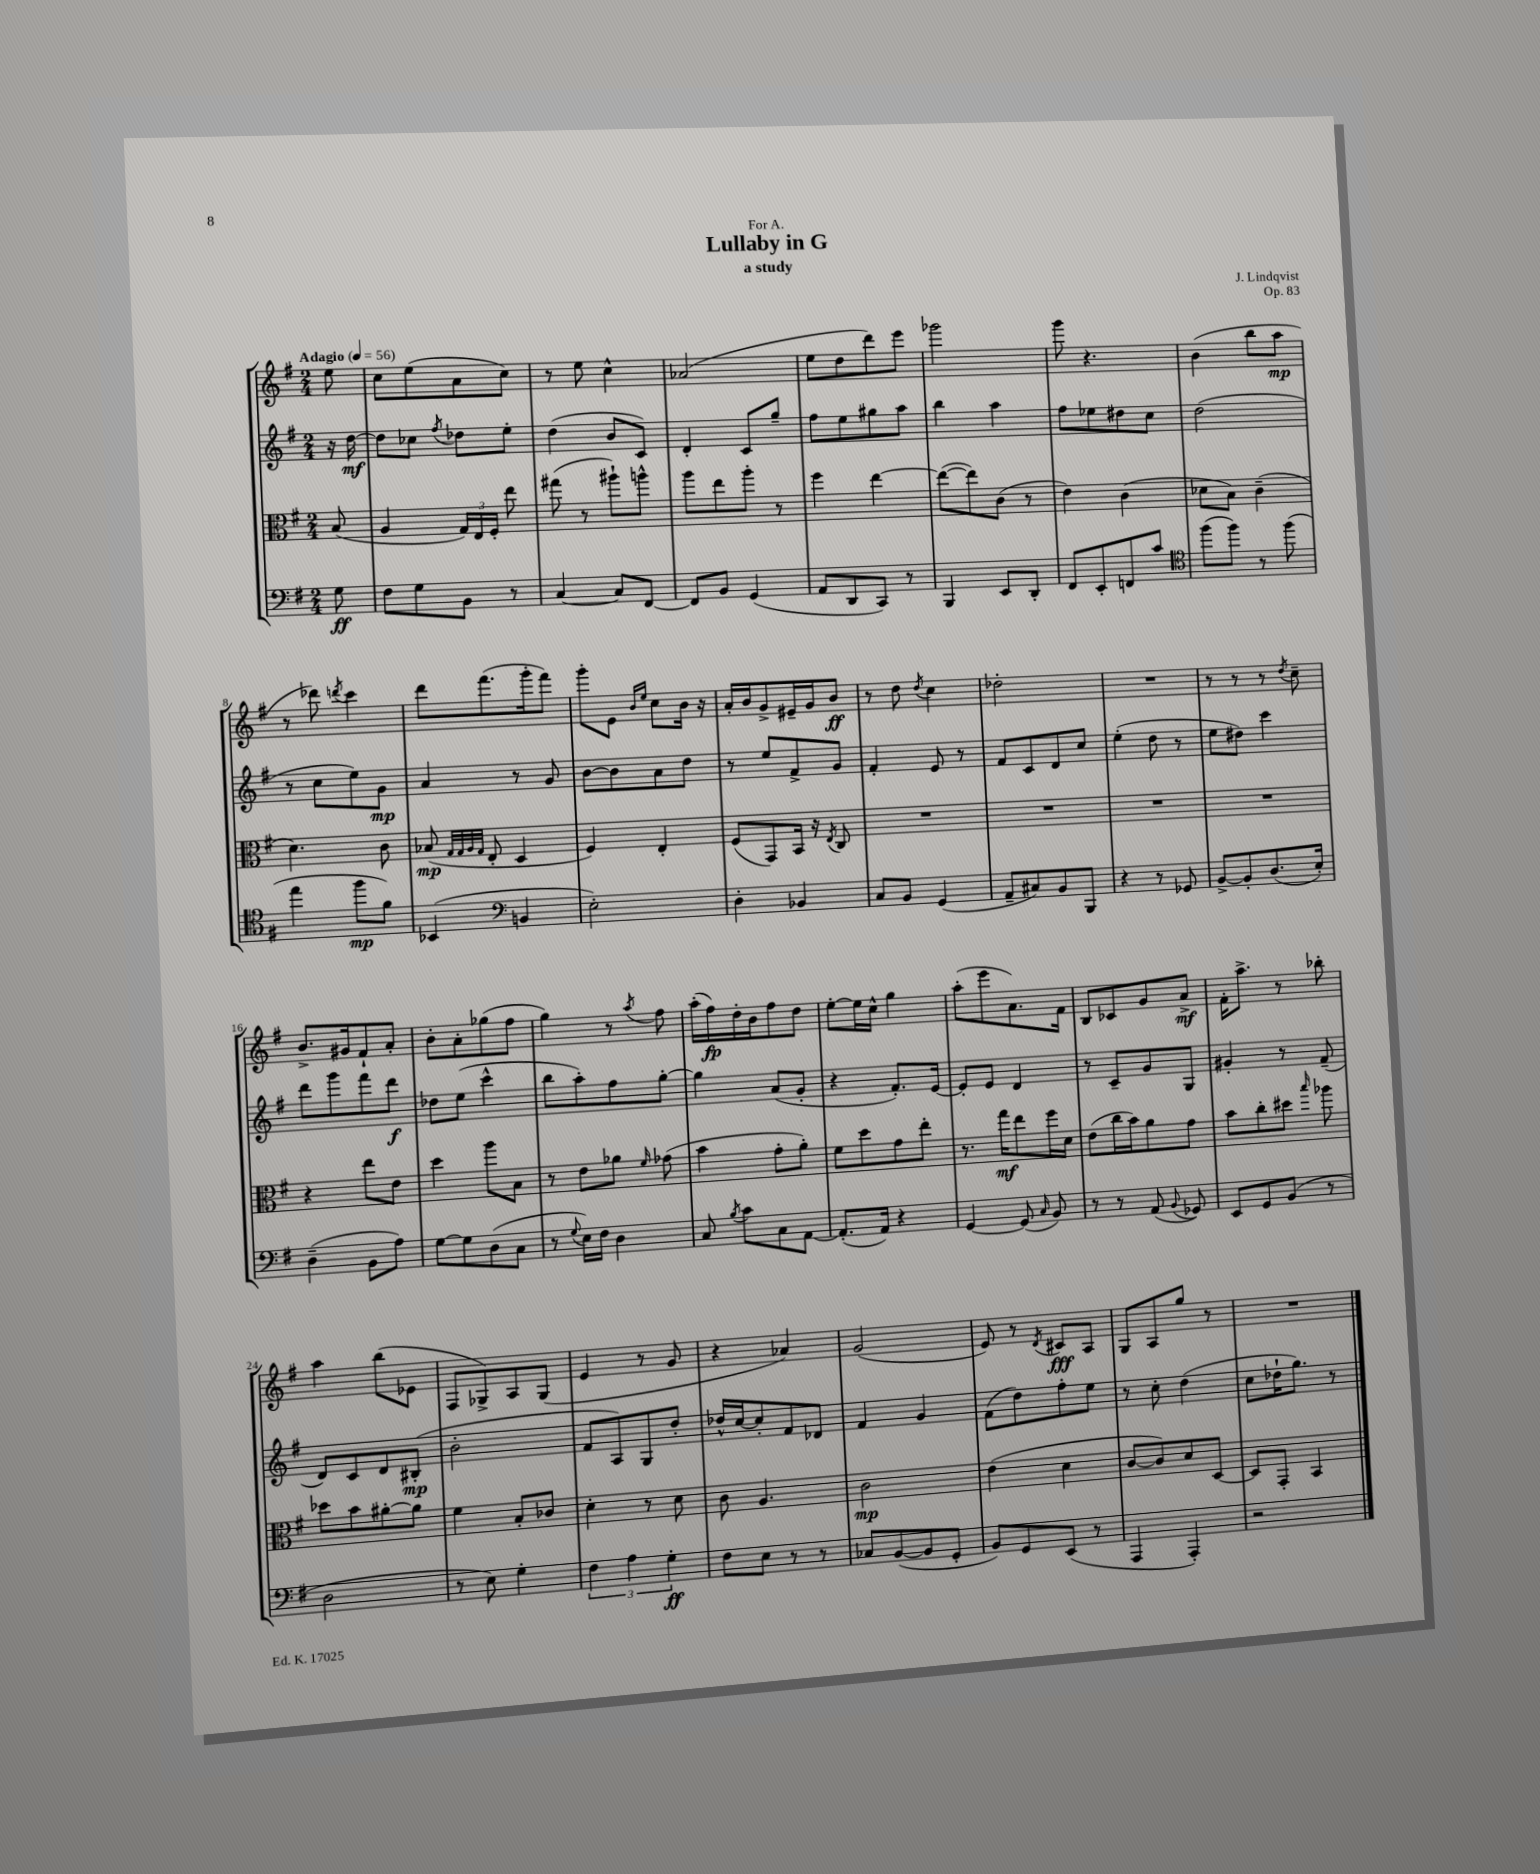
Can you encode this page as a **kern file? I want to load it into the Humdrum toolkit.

**kern	**dynam	**kern	**dynam	**kern	**dynam	**kern	**dynam
*part4	*part4	*part3	*part3	*part2	*part2	*part1	*part1
*staff4	*staff4	*staff3	*staff3	*staff2	*staff2	*staff1	*staff1
*clefF4	*	*clefC3	*	*clefG2	*	*clefG2	*
*k[f#]	*	*k[f#]	*	*k[f#]	*	*k[f#]	*
*M2/4	*	*M2/4	*	*M2/4	*	*M2/4	*
*MM56	*	*MM56	*	*MM56	*	*MM56	*
=	=	=	=	=	=	=	=
!	!	!	!	!	!	!LO:TX:a:B:t=Adagio	!
8G\	ff	(8B/	.	16r	.	8ee\	.
.	.	.	.	[16dd\	mf	.	.
=1	=1	=1	=1	=1	=1	=1	=1
8F#\L	.	4A/	.	8dd\L]	.	8cc\L	.
8G\	.	.	.	8cc-X\J	.	(8ee\	.
.	.	.	.	8qff#/	.	.	.
8BB\J	.	24G/LL)	.	8dd-X\L	.	8a\	.
.	.	24E/	.	.	.	.	.
.	.	24F#'/JJ	.	.	.	.	.
8r	.	8ee\	.	8ee'\J	.	8cc\J)	.
=2	=2	=2	=2	=2	=2	=2	=2
[4C/	.	(8gg#X\	.	(4dd\	.	8r	.
.	.	8r	.	.	.	8ee\	.
8C/L]	.	8aa#X`\L)	.	8b/L	.	4cc^^\	.
[8FF#/J	.	8aan^^\J	.	8c/J)	.	.	.
=3	=3	=3	=3	=3	=3	=3	=3
8FF#/L]	.	8aa\L	.	4d'/	.	(2a-X/	.
8BB/J	.	8ee\	.	.	.	.	.
(4GG/	.	8aa'\J	.	8c/L	.	.	.
.	.	8r	.	8gg~/J	.	.	.
=4	=4	=4	=4	=4	=4	=4	=4
8AA/L	.	4ff#\	.	8ff#\L	.	8ee\L	.
8DD/	.	.	.	8ee\	.	8dd\	.
8CC/J)	.	[4ee\	.	8gg#X\	.	8ddd\)	.
8r	.	.	.	8aa\J	.	8eee\J	.
=5	=5	=5	=5	=5	=5	=5	=5
4BBB/	.	(8ee\L_	.	4bb\	.	2ggg-X\	.
.	.	8ee\])	.	.	.	.	.
8EE/L	.	(8c\J	.	4aa\	.	.	.
8DD'/J	.	8r	.	.	.	.	.
=6	=6	=6	=6	=6	=6	=6	=6
8FF#/L	.	4e\)	.	8ff#\L	.	8ggg\	.
8EE'/	.	.	.	8ee-X\	.	4.r	.
8FFn/	.	(4c\	.	8dd#X\	.	.	.
8c/J	.	.	.	8cc\J	.	.	.
=7	=7	=7	=7	=7	=7	=7	=7
*clefC4	*	*	*	*	*	*	*
(8ff#\L	.	8d-X\L	.	(2dd\	.	(4b\	.
8ff#\J)	.	8B\J)	.	.	.	.	.
8r	.	(4c~\	.	.	.	8bb\L	.
(8ff#\	.	.	.	.	.	8aa\J	mp
!!LO:LB:g=z
=8	=8	=8	=8	=8	=8	=8	=8
4ee\	.	4.d\)	.	8r	.	8r	.
.	.	.	.	8cc\L	.	8ddd-X\)	.
.	.	.	.	.	.	8qdddn/	.
8ff#\L	mp	.	.	8ee\)	.	4ccc\	.
8f#\J)	.	8c\	.	8g\J	mp	.	.
=9	=9	=9	=9	=9	=9	=9	=9
(4BB-X/	.	(8B-X/	mp	4a/	.	8ddd\L	.
.	.	32qqG/LLL	.	.	.	.	.
.	.	32qqG/	.	.	.	.	.
.	.	32qqA/	.	.	.	.	.
.	.	32qqG/JJJ	.	.	.	.	.
.	.	8E'/	.	.	.	(8.fff#\	.
*clefF4	*	*	*	*	*	*	*
4BBn/	.	4D/	.	8r	.	.	.
.	.	.	.	.	.	16ggg'\k	.
.	.	.	.	8g/	.	8fff#\J)	.
=10	=10	=10	=10	=10	=10	=10	=10
2E'\)	.	4F#/)	.	[8b\L	.	8ggg'\L	.
.	.	.	.	8b\]	.	8e\J	.
.	.	.	.	.	.	16qqb/LL	.
.	.	.	.	.	.	16qqee/JJ	.
.	.	4E'/	.	8a\	.	8cc\L	.
.	.	.	.	8dd\J	.	16b\Jk	.
.	.	.	.	.	.	16r	.
=11	=11	=11	=11	=11	=11	=11	=11
4D'\	.	(8F#/L	.	8r	.	16a'/LL	.
.	.	.	.	.	.	16b/J	.
.	.	8GG/)	.	8ee/L	.	8g^/	.
4BB-X/	.	16BB/Jk	.	8f#^/	.	16e#X~/L	.
.	.	16r	.	.	.	16g/J	.
.	.	8qE/	.	.	.	.	.
.	.	8C/	.	8g/J	.	8b/J	ff
=12	=12	=12	=12	=12	=12	=12	=12
8C/L	.	2r	.	4f#'/	.	8r	.
8BB/J	.	.	.	.	.	8dd\	.
.	.	.	.	.	.	8qdd/	.
(4GG/	.	.	.	8e/	.	4cc\	.
.	.	.	.	8r	.	.	.
=13	=13	=13	=13	=13	=13	=13	=13
8AA~/L	.	2r	.	8f#/L	.	2dd-X'\	.
8C#X/)	.	.	.	8c/	.	.	.
8BB/	.	.	.	8d/	.	.	.
8BBB/J	.	.	.	8cc/J	.	.	.
=14	=14	=14	=14	=14	=14	=14	=14
4r	.	2r	.	(4ee'\	.	2r	.
8r	.	.	.	8dd\	.	.	.
8GG-X/	.	.	.	8r	.	.	.
=15	=15	=15	=15	=15	=15	=15	=15
[8BB^/L	.	2r	.	8ee\L	.	8r	.
8BB'/]	.	.	.	8dd#X\J)	.	8r	.
(8.D/	.	.	.	4ccc\	.	8r	.
.	.	.	.	.	.	8qdd/	.
.	.	.	.	.	.	8cc~\	.
16E'/Jk)	.	.	.	.	.	.	.
!!LO:LB:g=z
=16	=16	=16	=16	=16	=16	=16	=16
(4D~\	.	4r	.	8ddd\L	.	8.b^/L	.
.	.	.	.	8ggg\	.	.	.
.	.	.	.	.	.	16g#X/k	.
8BB\L	.	8ee\L	.	8fff#\	.	8f#`/	.
8A\J)	.	8e\J	.	8ddd\J	f	8a'/J	.
=17	=17	=17	=17	=17	=17	=17	=17
[8G\L	.	4dd\	.	8dd-X\L	.	8b'\L	.
8G\]	.	.	.	(8ee\J	.	8a'\	.
(8D\	.	8aa\L	.	4ccc^^\	.	(8gg-X\	.
8C\J	.	8B\J	.	.	.	8ff#\J	.
=18	=18	=18	=18	=18	=18	=18	=18
8r	.	8r	.	8bb\L	.	4gg\)	.
8qqG/	.	.	.	.	.	.	.
16E\LL)	.	8e\L	.	8aa'\)	.	.	.
16F#\JJ	.	.	.	.	.	.	.
4D\	.	8a-X\J	.	8ff#\	.	8r	.
.	.	16qqf#/	.	.	.	8qaa/	.
.	.	(8g-X\	.	[8gg'\J	.	8ff#\	.
=19	=19	=19	=19	=19	=19	=19	=19
8C/	.	4b\	.	4gg\]	.	(16aa'\LL	.
.	.	.	.	.	.	16ff#\)	fp
8qB/	.	.	.	.	.	.	.
8c\L	.	.	.	.	.	16dd'\	.
.	.	.	.	.	.	16b\J	.
8C\	.	8g'\L	.	(8a/L	.	8ff#\	.
[8AA\J	.	8a'\J)	.	8g'/J	.	8dd\J	.
=20	=20	=20	=20	=20	=20	=20	=20
(8.AA'/L]	.	8f#\L	.	4r	.	[8ee'\L	.
.	.	8dd\	.	.	.	16ee\L]	.
16AA/Jk)	.	.	.	.	.	16cc^^\JJ	.
4r	.	8g\	.	8.f#'/L)	.	4gg\	.
.	.	8ee'\J	.	.	.	.	.
.	.	.	.	[16e/Jk	.	.	.
=21	=21	=21	=21	=21	=21	=21	=21
[4GG/	.	8.r	.	8e'/L]	.	(8aa'\L	.
.	.	.	.	8e/J	.	8eee\	.
.	.	16gg\KL	mf	.	.	.	.
(8GG/]	.	8ee\	.	4d/	.	8.a\)	.
16qqC/	.	.	.	.	.	.	.
8BB/)	.	16ff#\L	.	.	.	.	.
.	.	16d\JJ	.	.	.	16f#\Jk	.
=22	=22	=22	=22	=22	=22	=22	=22
8r	.	(8e\L	.	8r	.	8B/L	.
8r	.	16cc\L	.	8c~/L	.	8c-X/	.
.	.	16b\J)	.	.	.	.	.
(8AA/	.	8a\	.	8g/	.	8g/	.
8qqBB/	.	.	.	.	.	.	.
8GG-X/)	.	8g\J	.	8G/J	.	8a^/J	mf
=23	=23	=23	=23	=23	=23	=23	=23
8EE/L	.	8b\L	.	4g#X'/	.	16f#'\KL	.
.	.	.	.	.	.	8.aa^\J	.
8GG/	.	8cc'\	.	.	.	.	.
(8BB/J	.	8dd#X\J	.	8r	.	8r	.
.	.	16qqbb/	.	.	.	.	.
8r	.	8aa-X\	.	(8f#~/	.	8bb-X'\	.
!!LO:LB:g=z
=24	=24	=24	=24	=24	=24	=24	=24
2D\	.	8dd-X\L	.	8d/L)	.	4aa\	.
.	.	8b\	.	8c/	.	.	.
.	.	[8a#X'\	.	8d/	.	(8bb\L	.
.	.	8a#\J]	.	(8B#X'/J	mp	8e-X\J	.
=25	=25	=25	=25	=25	=25	=25	=25
8r	.	4f#\	.	2b'\	.	8F#/L	.
8E\)	.	.	.	.	.	8G-X^/)	.
4G'\	.	8B'/L	.	.	.	8A/	.
.	.	8c-X/J	.	.	.	(8G-/J	.
=26	=26	=26	=26	=26	=26	=26	=26
6F#\	.	4d'\	.	8f#/L	.	4e/	.
.	.	.	.	8A/)	.	.	.
6A\	.	.	.	.	.	.	.
.	.	8r	.	8G/	.	8r	.
6G'\	ff	.	.	.	.	.	.
.	.	8d\	.	8dd'/J	.	8g/	.
=27	=27	=27	=27	=27	=27	=27	=27
8F#\L	.	8c\	.	16dd-X^^/LL	.	4r	.
.	.	.	.	[16cc/J	.	.	.
8E\J	.	4.A/	.	8cc'/]	.	.	.
8r	.	.	.	8f#/	.	4a-X/)	.
8r	.	.	.	8d-X/J	.	.	.
=28	=28	=28	=28	=28	=28	=28	=28
8C-X/L	.	2c\	mp	4f#/	.	(2g/	.
([8BB/	.	.	.	.	.	.	.
8BB/]	.	.	.	4g/	.	.	.
8GG'/J	.	.	.	.	.	.	.
=29	=29	=29	=29	=29	=29	=29	=29
8BB/L)	.	(4e\	.	(8f#\L	.	8e/)	.
8GG/	.	.	.	8dd\)	.	8r	.
.	.	.	.	.	.	8qd/	.
(8EE/J	.	4d\	.	8ff#'\	.	8c#X/L	fff
8r	.	.	.	8ee\J	.	8A/J	.
=30	=30	=30	=30	=30	=30	=30	=30
4AAA/	.	[8c/L	.	8r	.	8G/L	.
.	.	8c/])	.	8cc'\	.	8A/	.
4AAA'/)	.	8d/	.	(4dd\	.	8gg/J	.
.	.	[8D/J	.	.	.	8r	.
=31	=31	=31	=31	=31	=31	=31	=31
2r	.	8D/L]	.	8cc\L	.	2r	.
.	.	8GG'/J	.	16dd-X`\K	.	.	.
.	.	.	.	8.gg\J)	.	.	.
.	.	4BB/	.	.	.	.	.
.	.	.	.	8r	.	.	.
==	==	==	==	==	==	==	==
*-	*-	*-	*-	*-	*-	*-	*-
